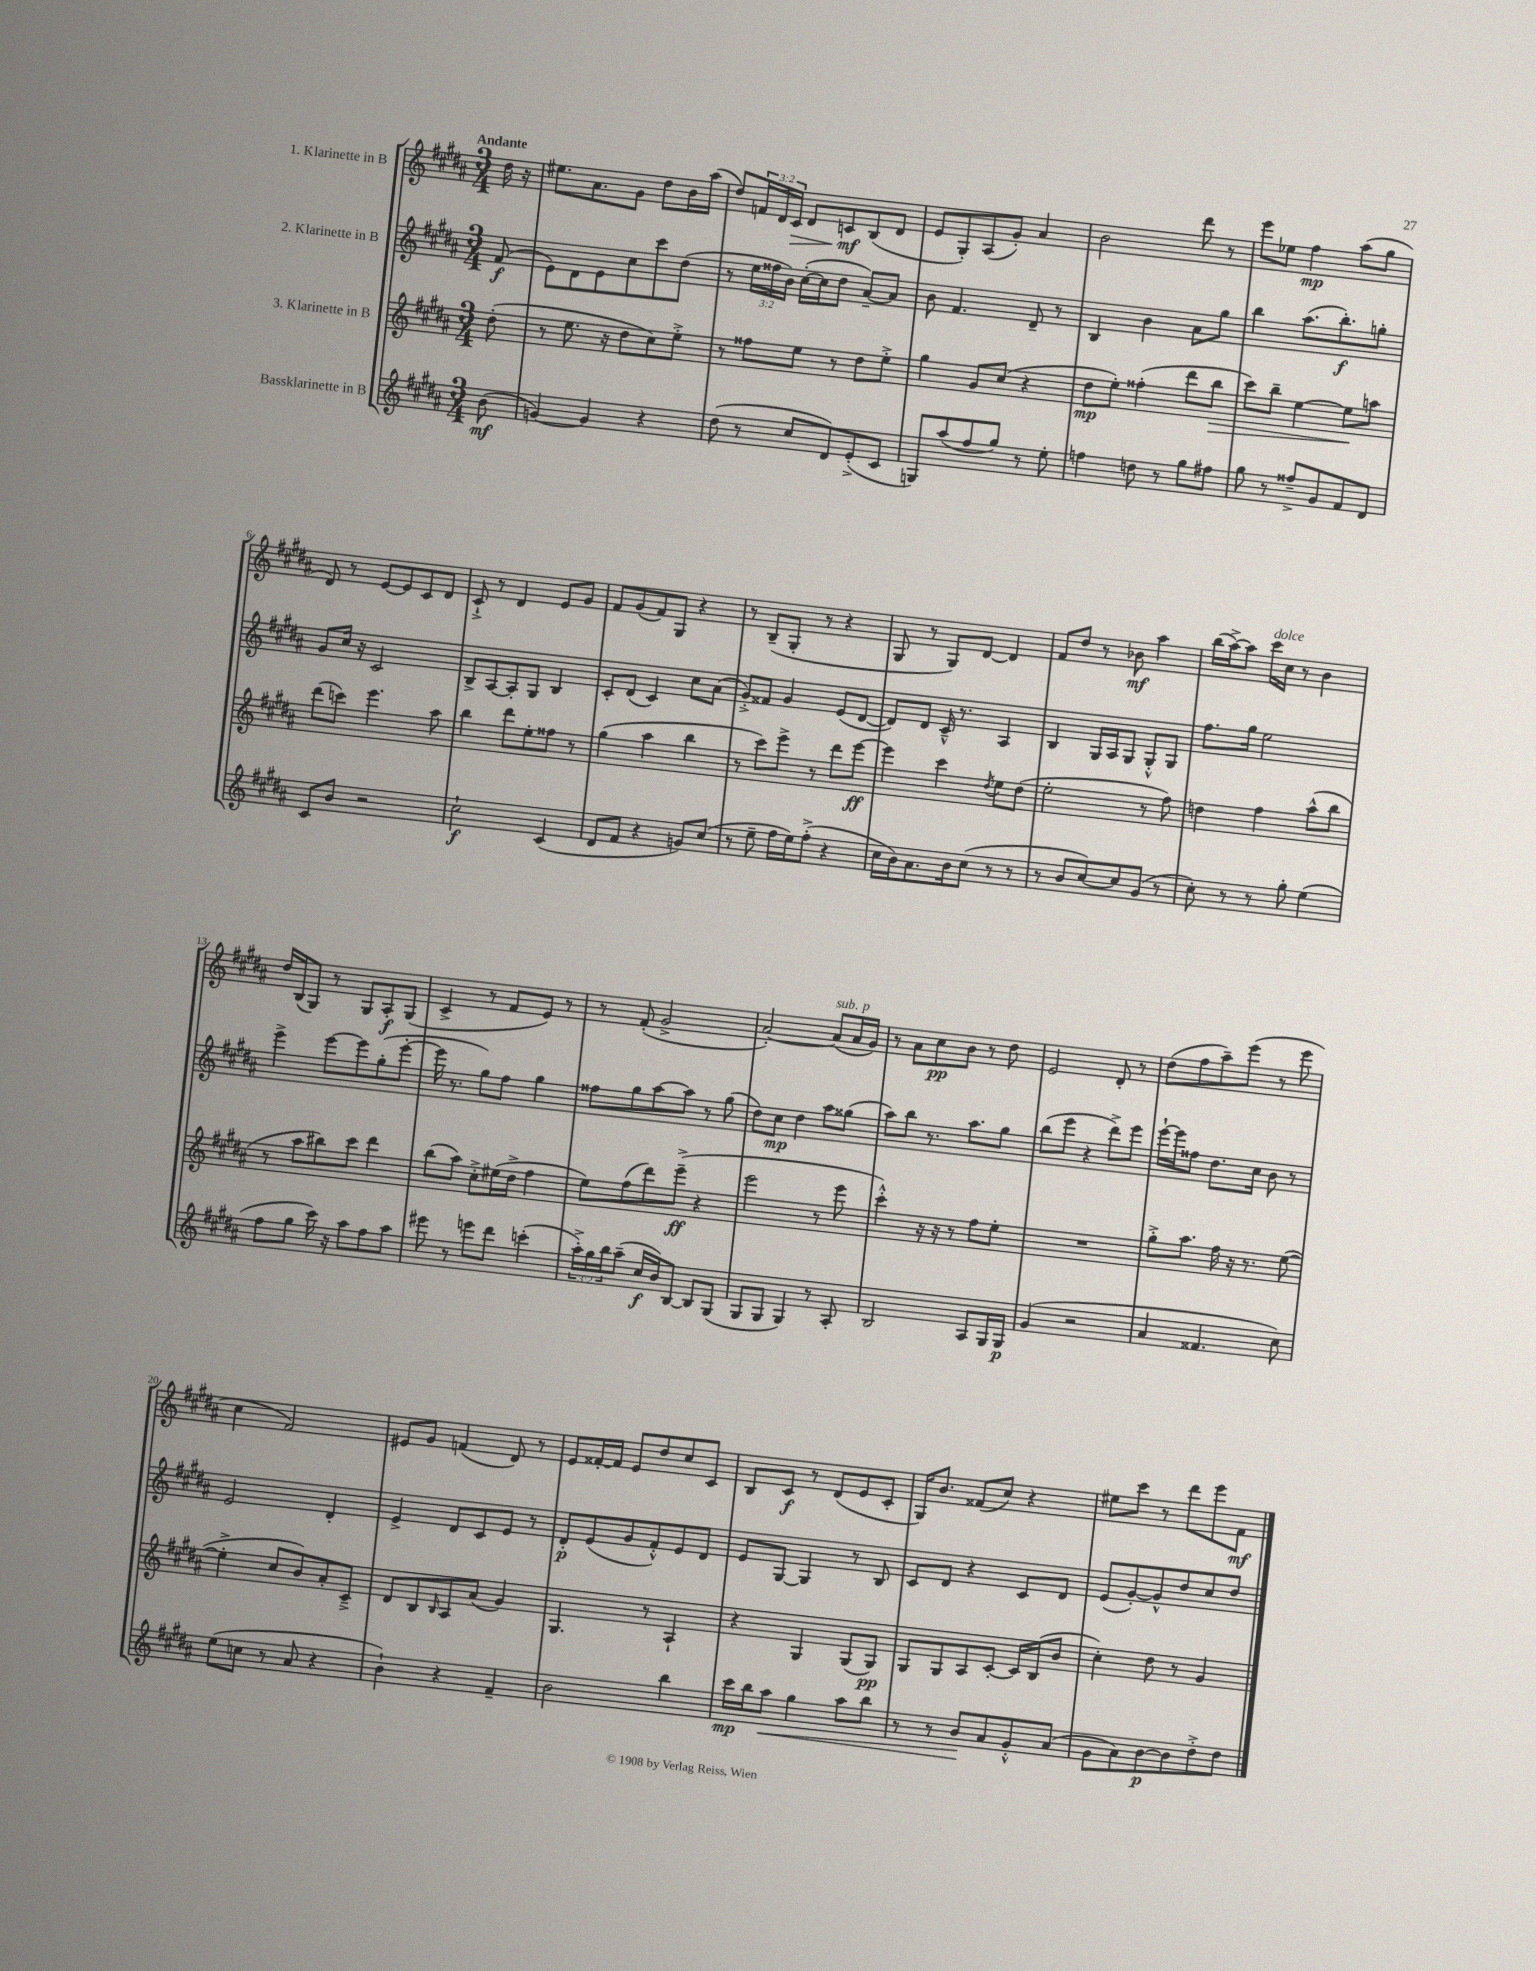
<<
\new StaffGroup <<
\new Staff = "s0" \with { instrumentName = "1. Klarinette in B" } {
    \clef treble \key b \major \numericTimeSignature \time 3/4 \override Staff.TupletNumber.text = #tuplet-number::calc-fraction-text \partial 8 \tempo "Andante"
    dis''16 r16 |
    eis''8. ais'8. gis'8 dis''8 b'16 ais''16( |
    dis''8) \tuplet 3/2 { f'16 dis'16 cis'16\> } dis'8 c'8\mf\! b8( dis'8 |
    e'8 gis8-.) ais8( gis'8-.) ais'4 |
    b'2 dis'''8 r8 |
    e'''8 ees''8 fis''4\mp ais''8( gis''8 |
    dis'8) r8 e'8~ e'8 cis'8 dis'8 |
    cis'8-!-> r8 dis'4 e'8 gis'8 |
    fis'8 gis'8( fis'8) gis8 r4 |
    r8 b8--( gis8-. r8 r4 |
    gis8 r8 gis8) dis'8~ dis'4 |
    fis'8 dis''8 r8 bes'8\mf ais''4 |
    b''16( ais''16~->) ais''8 cis'''16^\markup { \italic "dolce" } cis''16 r8 b'4 |
    dis''16 b16( gis8) r8 gis8 ais8-.\f gis8( |
    cis'4-> r8 fis'8 e'8) r8 |
    r8 fis'8-.( gis'2-> |
    ais'2~-.) ais'8^\markup { \italic "sub. p" }( ais'16 gis'16) |
    r8 ais'8 cis''8\pp b'8 r8 dis''8 |
    e'2 dis'8-. r8 |
    dis''8( fis''8 ais''8--) e'''8( r8 e'''8 |
    cis''4 fis'2) |
    eis'8 gis'8 f'4( dis'8) r8 |
    e'8 fisis'16~-. fisis'16 e'8 dis''8 cis''8 cis'8 |
    b8 cis'8\f r8 dis'8( e'8 cis'8-. |
    gis16) b'8. fisis'8( cis''8) r4 |
    eis''8 cis'''8 r8 dis'''8 e'''8 fis'8\mf \bar "|." |
}
\new Staff = "s1" \with { instrumentName = "2. Klarinette in B" } {
    \clef treble \key b \major \numericTimeSignature \time 3/4 \override Staff.TupletNumber.text = #tuplet-number::calc-fraction-text \partial 8
    fis'8\f( |
    e'8) dis'8 e'8 cis''8 cis'''8 dis''8( |
    r8 \tuplet 3/2 { e''16 fisis''16 b'16) } cis''16~-.( cis''16 dis''8 ais'8~--) ais'8 |
    b'8 fis'4. dis'8-- r8 |
    b4 b'4 ais'8 gis''8 |
    b''4 ais''8.( b''8.-.\f) g''8-. |
    gis'8 cis''16 r16 cis'2 |
    b8-> ais8~ ais8-. gis8 b4 |
    cis'8-. dis'8( cis'4) cis''8 ais'8( |
    gis'8-.->) fisis'8 gis'4 e'8( dis'8~ |
    dis'8) dis'8 cis'16---^ r8. ais4 |
    b4 gis16 ais16 gis8 gis8-.-^ gis8 |
    fis''8. gis''16 e''2 |
    e'''4-> e'''8~ e'''8 gis''8-.( e'''8~-. |
    e'''16 r8. gis''8) fis''8 gis''4 |
    fisis''8 gis''8 ais''8~ ais''8 r8 gis''8( |
    dis''8) cis''8\mp dis''4 ais''8 gisis''8( |
    ais''8) b''8 r8. ais''8. gis''8 |
    b''8( e'''8 r4 dis'''8->) e'''8 |
    e'''16~-! e'''16 fisis''8 dis''8. cis''16 b'8 r8 |
    e'2 dis'4-. |
    e'4-> dis'8 cis'8 e'8 r8 |
    dis'8-.\p e'8( gis'8 fis'8-.-^) e'8 dis'8 |
    e'8 gis8~ gis4 r8 b8 |
    cis'8 dis'8 r4 cis'8 dis'8 |
    e'8( gis'8~-.) gis'8-^ dis''8 cis''8 dis''8 \bar "|." |
}
\new Staff = "s2" \with { instrumentName = "3. Klarinette in B" } {
    \clef treble \key b \major \numericTimeSignature \time 3/4 \partial 8
    dis''8-.( |
    r8 e''8. r16 dis''8 cis''8) e''8-.-> |
    r8 fisis''8 e''8 r8 dis''8 e''8-.-> |
    gis''4 gis'8 cis''8( r4 |
    dis''8\mp e''8-.) fisis''4-.( dis'''8 b''8\> |
    cis'''8) b''8-- e''4~ e''8\! a''8 |
    dis'''8( c'''8) e'''4. ais''8 |
    b''4 dis'''8 e''8-. fisis''8 r8 |
    gis''4( ais''4 b''4 |
    r8 cis'''8) e'''8-> r8 dis'''8 e'''8~\ff |
    e'''4 cis'''4 \acciaccatura { dis''8 } e''8 dis''8( |
    e''2-. r8 fis''8) |
    d''4 fis''4 ais''8-^( b''8 |
    r8 ais''8 bis''8) cis'''8 dis'''4 |
    b''8( ais''8) cis''8-.-> eis''16( dis''16-> fis''4 |
    e''8) fis''8( dis'''8) e'''8--->\ff( r4 |
    e'''2 r8 e'''8 |
    cis'''4-.-^) r16 r16 r8 fis''8 e''8-. |
    R2. |
    gis''8-.-> ais''8. fis''16 r16 r8. e''8~( |
    e''4-.-> cis''8 b'8) ais'8-. cis'8---> |
    dis'8 b8 \grace { b16 } ais8 ais'8( gis'4) |
    gis4. r8 ais4-! |
    r4 gis4 gis8( gis8\pp) |
    gis8 gis8 ais8 cis'8~-. cis'16 b16( b'8 |
    cis''4-.) dis''8 r8 gis'4 \bar "|." |
}
\new Staff = "s3" \with { instrumentName = "Bassklarinette in B" } {
    \clef treble \key b \major \numericTimeSignature \time 3/4 \override Staff.TupletNumber.text = #tuplet-number::calc-fraction-text \partial 8
    b'8\mf( |
    g'4~) g'4 r4 |
    dis''8( r8 cis''8 dis'8) e'8-.->( cis'8 |
    g8) ais''8( fis''8 gis''8) r8 e''8-. |
    f''4 d''8 r8 gis''8 fis''8 |
    gis''8 r8 fisis''8---> gis'8 fis'8 dis'8 |
    cis'8 b'8 r2 |
    cis''2-!\f cis'4( |
    dis'8 fis'8 r4 g'8) cis''8( |
    r8 e''8-- fis''16 e''16) fis''8-.->( r4 |
    cis''16 b'16) ais'8. b'16 cis''8( r8 r8 |
    r8 b'8 cis''8~) cis''8 gis'8( r8 |
    cis''8-.) r8 r8 gis''8-. e''4( |
    fis''8 gis''8 cis'''16) r16 ais''8 fis''8 ais''8 |
    eis'''8 r8 e'''8 dis'''8 c'''4-.( |
    \tuplet 3/2 { ais''16-.->) gis''16 b''16 } ais''8--( cis''16\f b'16) b8~ b8 gis8( |
    gis8 gis8 gis4) r8 ais8-. |
    b2 ais8 gis16 gis16\p |
    gis'4( r2 |
    ais'4 fisis'4. cis''8) |
    e''8( c''8 r8 ais'8 r4 |
    b'4-!) r4 fis'4-- |
    b'2 b''4 |
    cis'''16\mp b''16 ais''8\< gis''4 ais''8 b''8 |
    r8 r8 b'8\! ais'8 gis'8-.-^ ais'8( |
    gis'8 ais'8) b'8~\p b'8 dis''8-.-> dis''8 \bar "|." |
}
>>
>>
